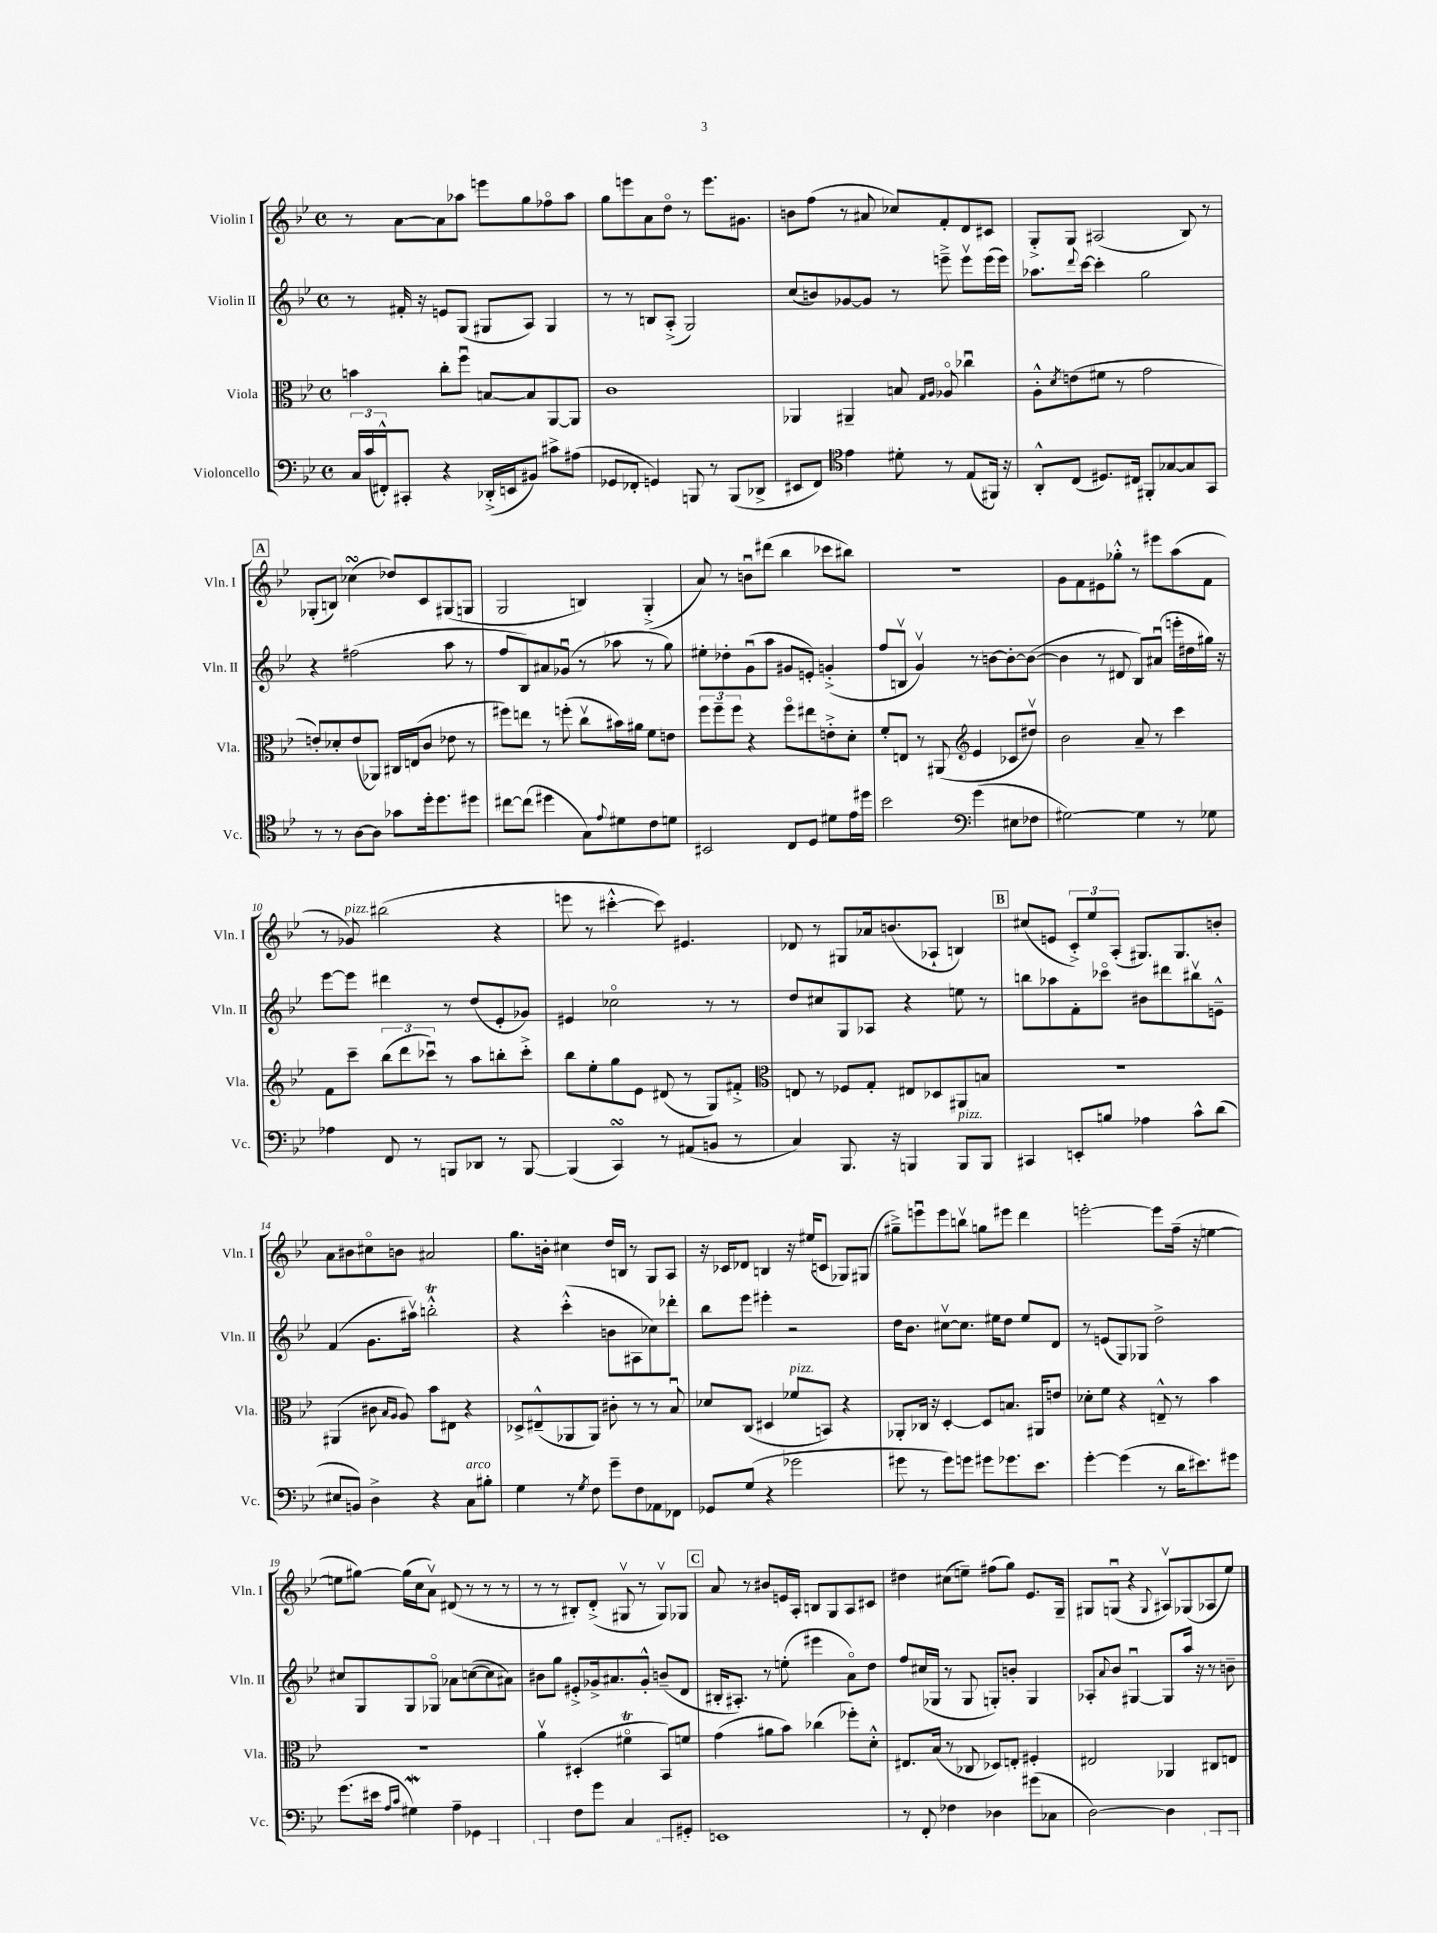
<<
\new StaffGroup <<
\new Staff = "s0" \with { instrumentName = "Violin I" shortInstrumentName = "Vln. I" } {
    \clef treble \key bes \major \defaultTimeSignature \time 4/4
    r8 a'8~ a'8 aes''8 e'''8 g''8 fes''8\flageolet aes''8 |
    g''8 e'''8 a'8 d''8\flageolet r8 e'''8. gis'8. |
    b'8 f''8( r8 ais'8 ces''8) f'8-. d'8 cis'8 |
    g8-.-> g8 ais2( bes8) r8 |
    \mark \markup { \box "A" } ges8-.( b8) ces''4\turn( des''8) c'8 gis8( g8 |
    g2 b4) g4-.->( |
    a'8) r8 b'8\downbow dis'''8( bes''4 ces'''8 bis''8) |
    R1 |
    g'8 f'8 eis'8 ges''8-.-^ r8 eis'''8 a''8( f'8 |
    r8 ges'8^\markup { \italic "pizz." }) bis''2( r4 |
    e'''8 r8 cis'''4~-.-^ cis'''8) eis'4. |
    des'8 r8 gis8 aes'16 b'8.( aes8-! b4) |
    \mark \markup { \box "B" } cis''8( e'8 \tuplet 3/2 { c'8-.->) ees''8 a8-.( } gis8.) gis8. b'8-. |
    a'8 bis'8 cis''8\flageolet b'8 ais'2 |
    g''8. b'16-. cis''4 d''16 b16 r8 g8 a8 |
    r16 ces'16 des'8 b4 r16 eis''16( c'8 ges8) gis8( |
    gis''8--->) e'''8\downbow e'''8 b''8\upbow g''8 eis'''8 d'''4 |
    e'''2~-. e'''8 f''16--( r16 e''4~ |
    e''8 gis''8~) gis''16( c''16 a'8\upbow) dis'8( r8 r8 r8 |
    r8 r8 bis8-.) d'8-.->( gis8\upbow r8 gis8\upbow) ges8 |
    \mark \markup { \box "C" } a'8 r8 bis'8 e'16 a16-. b8 g8 a8 cis'8 |
    dis''4 cis''8( e''8--) fis''8( g''8) ees'8. g16-- |
    gis8 g8\downbow( r4 \appoggiatura { g8 } ais8\upbow) ges8( aes8 ees''8) \bar "|." |
}
\new Staff = "s1" \with { instrumentName = "Violin II" shortInstrumentName = "Vln. II" } {
    \clef treble \key bes \major \defaultTimeSignature \time 4/4
    r8 fis'16-. r16 e'8 g8( gis8 a8) gis4 |
    r8 r8 b8 a8-.->( g2) |
    c''8( b'8) ges'8~ ges'8 r8 e'''8---> e'''8\upbow e'''16( e'''16) |
    aes''8. \appoggiatura { d'''8 } c'''16~ c'''4-. g''2 |
    \mark \markup { \box "A" } r4 fis''2( a''8 r8 |
    f''8 bes8) ais'8 ges'8\downbow( r8 aes''8 r8 g''8) |
    eis''8-. des''8-. g'8\downbow( a''8 gis'8 e'8-.) g'4-.->( |
    f''8 b8\upbow g'4\upbow) r8 b'8~ b'8~-. b'8~( |
    b'4 r8 dis'8 bes8) ais'8\downbow( e'''16-. dis''16 gis''16) r16 |
    ees'''8~ ees'''8 dis'''4 r8 d''8( ees'8-. ges'8) |
    eis'4 ces''2\flageolet r8 r8 |
    d''8 cis''8 g8 aes8 r4 e''8 r8 |
    \mark \markup { \box "B" } b''8 aes''8 f'8-. ces'''8\flageolet bis'8 dis'''8 bis''8\upbow e'8---^ |
    f'4( g'8. ais''16\upbow) b''2-.-^\trill |
    r4 c'''4-.-^( b'8 ais8 ces''8) des'''8-. |
    bes''8 ees'''8 eis'''4-. r2 |
    d''16 bes'8. cis''8~\upbow cis''8. eis''16 d''8 eis''8 d'8 |
    r8 e'8( g8) ges8 d''2-> |
    cis''8 g8 g8 ges8\flageolet aes'8 c''8~( c''8 ais'8) |
    bis'8 g''8 eis'8-.-> ges'16-> ais'8. ges'8-.-^ b'8--( d'8 |
    \mark \markup { \box "C" } bis16-. ais8.-.) r8 e''8-.( eis'''4 a'8\flageolet) d''8 |
    f''8 cis''16( ges16 r8 ges8 g8-.) b'8-. g4 |
    aes8-. \appoggiatura { a'8 } bes'8 gis4~\downbow gis8 a''16 r16 r8 b'8-- \bar "|." |
}
\new Staff = "s2" \with { instrumentName = "Viola" shortInstrumentName = "Vla." } {
    \clef alto \key bes \major \defaultTimeSignature \time 4/4
    b'4 c''8-. f''8\downbow b8~ b8 a,8~ a,8 |
    c'1 |
    aes,4 ais,4-- b8 \grace { g16 a16 } aes8\flageolet ces''4\downbow |
    a8-.-^ \acciaccatura { d'8 } e'8( fis'8 r8 g'2 |
    \mark \markup { \box "A" } e'8-.) des'8-. e'8( aes,8) cis16 e16( c'8 ees'8 r8 |
    fis''8) e''8 r8 f''8-.( c''8\upbow bis'16) ais'16 f'8 e'8 |
    \tuplet 3/2 { f''8 f''8-- f''8 } r4 f''8\flageolet eis''8 e'8-.-> d'8-. |
    f'8-. e8 r8 ais,8( \clef treble ees'4 ces'8 dis''8\upbow) |
    bes'2 a'8-- r8 c'''4 |
    f'8 c'''8-- \tuplet 3/2 { bes''8( d'''8 ces'''8\downbow) } r8 a''8 b''8-. ces'''8-.-> |
    bes''8 ees''8-. g''8 ees'8 dis'8( r8 g8) fis'8-.-> |
    \clef alto e8 r8 fes8 g8-. eis8 des8 ais,8 b8 |
    \mark \markup { \box "B" } R1 |
    ais,4( cis'8 \grace { bes16 a16 } a8) bes'8 eis8 r4 |
    des8-> eis8---^( aes,8 aes,8) cis'8-. r8 r8 bes8\downbow |
    des'8 c8( dis4 fes'8^\markup { \italic "pizz." } b,8) r4 |
    aes,8-. ces16 r16 d4~-. d8 b8. ais,16 e'8 |
    des'8-. f'8 r4 e8---^ r8 bes'4 |
    R1 |
    a'4\upbow dis4-.( fis'4\flageolet\trill bes,8) f'8 |
    \mark \markup { \box "C" } g'4( ais'8 bes'8) ces''4( fes''8-.) d'8-.-^ |
    eis8. bes16( r8 ces8 des8) e8-. fis4-. |
    eis2 aes,4 cis8 e8 \bar "|." |
}
\new Staff = "s3" \with { instrumentName = "Violoncello" shortInstrumentName = "Vc." } {
    \clef bass \key bes \major \defaultTimeSignature \time 4/4
    \tuplet 3/2 { c16 c'16( fis,16-.-^) } cis,8-. r4 des,16-.->( e,16 bis,8) cis'8-> ais8( |
    ges,8 fes,8-. g,4) b,,8 r8 b,,8( des,8-> |
    eis,8 f,8) \clef tenor ees'4 dis'8-. r8 ees8( fis,16) r16 |
    a,8-.-^ c8( dis8.) cis16 fis,8-. ges8~ ges8 g,8 |
    \mark \markup { \box "A" } r8 r8 a8~ a8 ges'8 d''16-. d''8. dis''8 |
    cis''8~ cis''8( dis''4 g8) \appoggiatura { ees'8 } dis'8 c'8 d'8 |
    bis,2 c8 d8 dis'8 ees'16 dis''16 |
    bes'2 \clef bass g'4( eis8 fes8 |
    gis2~) gis4 r8 ges8 |
    aes4 f,8 r8 b,,8 des,8 r8 b,,8~ |
    b,,4( c,4\turn) r8 ais,8( b,8 r8 |
    c4) bes,,8. r16 b,,4 b,,8^\markup { \italic "pizz." } b,,8 |
    \mark \markup { \box "B" } cis,4 e,8-. b8 aes4 c'8-^ d'8( |
    eis8 b,8) d4-> r4 c8^\markup { \italic "arco" } bis8-. |
    g4 r8 \acciaccatura { g8 } f8 g'8-- f8 aes,8 fes,8 |
    ges,8 g8( r4 ges'2 |
    gis'8 r8 gis'8) g'8 gis'8 ges'8. ees'8. |
    g'4~-. g'4( r8 d'16 eis'8.) gis'8 |
    g'8.( eis'16 \grace { a16 c'16 } gis4\mordent) a8-- ges,8 bes,,4 |
    b,,4 f8 g'8 c4 bis,,8-- gis,8-.-> |
    \mark \markup { \box "C" } e,1-. |
    r8 f,8-. fes4 des4 gis'8( ces8 |
    d2~) d4 b,,8~-- b,,8-> \bar "|." |
}
>>
>>
